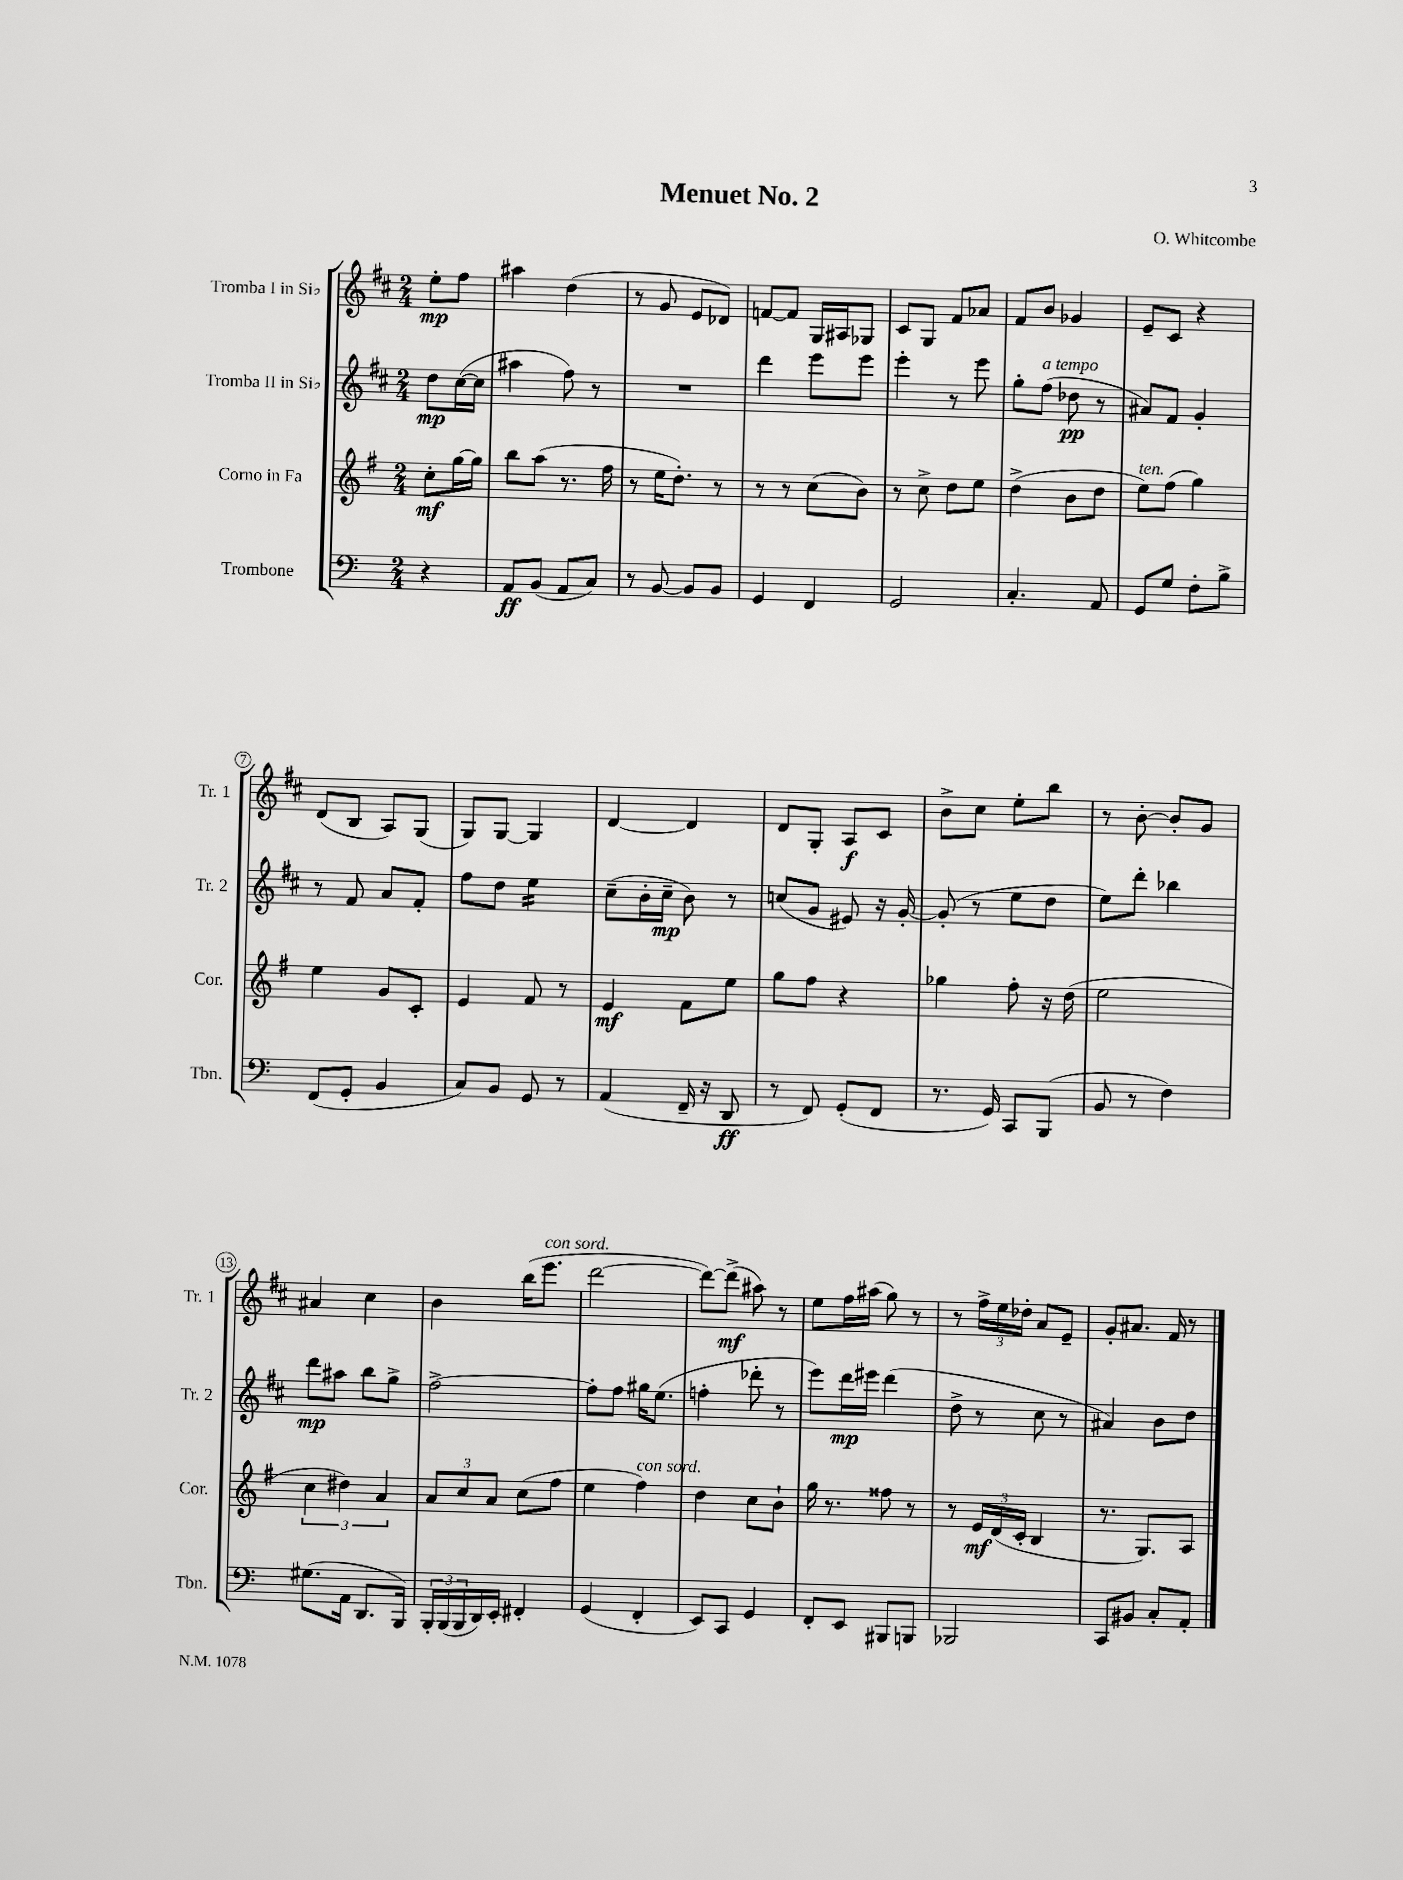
\header { title = "Menuet No. 2" composer = "O. Whitcombe" }
<<
\new StaffGroup <<
\new Staff = "s0" \with { instrumentName = "Tromba I in Sib" shortInstrumentName = "Tr. 1" } {
    \clef treble \key d \major \numericTimeSignature \time 2/4 \partial 4
    e''8-.\mp fis''8 |
    ais''4 d''4( |
    r8 g'8 e'8 des'8) |
    f'8~ f'8 g16 ais16 ges8 |
    cis'8 g8 fis'8 aes'8 |
    fis'8 b'8 ges'4 |
    e'8-- cis'8 r4 |
    d'8( b8 a8) g8( |
    g8) g8~ g4 |
    d'4~ d'4 |
    d'8 g8-. a8\f cis'8 |
    b'8-> cis''8 e''8-. b''8 |
    r8 b'8~-. b'8-. g'8 |
    ais'4 cis''4 |
    b'4 b''16( e'''8.^\markup { \italic "con sord." } |
    d'''2~ |
    d'''8~) d'''8->\mf( ais''8) r8 |
    e''8 fis''16 ais''16( g''8) r8 |
    r8 \tuplet 3/2 { fis''16-> e''16 des''16-. } a'8 e'8-- |
    g'8-. ais'8. fis'16 r8 \bar "|." |
}
\new Staff = "s1" \with { instrumentName = "Tromba II in Sib" shortInstrumentName = "Tr. 2" } {
    \clef treble \key d \major \numericTimeSignature \time 2/4 \partial 4
    d''8\mp cis''16~( cis''16 |
    ais''4 fis''8) r8 |
    R2 |
    d'''4 e'''8 e'''8 |
    e'''4-. r8 e'''8 |
    g''8-. fis''8^\markup { \italic "a tempo" }( des''8\pp r8 |
    ais'8) fis'8 g'4-. |
    r8 fis'8 a'8 fis'8-. |
    fis''8 d''8 e''4:16 |
    cis''8--( b'16-. cis''16--\mp b'8) r8 |
    c''8( g'8 eis'8) r16 g'16~-. |
    g'8-.( r8 e''8 d''8 |
    e''8) d'''8-. bes''4 |
    d'''8\mp ais''8 b''8 g''8-> |
    fis''2~-> |
    fis''8-. fis''8 gis''16 e''8.( |
    f''4-. des'''8-. r8 |
    e'''8) d'''16\mp eis'''16 d'''4( |
    d''8-> r8 cis''8 r8 |
    ais'4) b'8 d''8 \bar "|." |
}
\new Staff = "s2" \with { instrumentName = "Corno in Fa" shortInstrumentName = "Cor." } {
    \clef treble \key g \major \numericTimeSignature \time 2/4 \partial 4
    c''8-.\mf g''16~ g''16 |
    b''8 a''8( r8. fis''16 |
    r8 e''16 d''8.-.) r8 |
    r8 r8 c''8( b'8) |
    r8 c''8-> d''8 e''8 |
    d''4->( b'8 d''8 |
    e''8^\markup { \italic "ten." }) fis''8( g''4) |
    e''4 g'8 c'8-. |
    e'4 fis'8 r8 |
    e'4\mf fis'8 e''8 |
    g''8 fis''8 r4 |
    ges''4 fis''8-. r16 d''16( |
    e''2 |
    \tuplet 3/2 { c''4 dis''4) a'4 } |
    \tuplet 3/2 { a'8 c''8 a'8 } c''8( fis''8 |
    e''4 fis''4^\markup { \italic "con sord." }) |
    d''4 c''8 b'8-! |
    g''16 r8. fisis''8 r8 |
    r8 \tuplet 3/2 { e'16\mf d'16( c'16-. } b4 |
    r8. g8.) a8 \bar "|." |
}
\new Staff = "s3" \with { instrumentName = "Trombone" shortInstrumentName = "Tbn." } {
    \clef bass \key c \major \numericTimeSignature \time 2/4 \partial 4
    r4 |
    a,8\ff b,8( a,8 c8) |
    r8 b,8~ b,8 b,8 |
    g,4 f,4 |
    g,2 |
    c4.-. a,8 |
    g,8 g8 f8-. b8-> |
    f,8( g,8-. b,4 |
    c8) b,8 g,8 r8 |
    a,4( f,16-- r16 d,8\ff |
    r8 f,8) g,8-.( f,8 |
    r8. g,16) c,8 b,,8( |
    b,8 r8 f4) |
    gis8.( a,16 d,8. b,,16) |
    \tuplet 3/2 { b,,16-. b,,16( b,,16 } d,16) e,16-. fis,4-. |
    g,4( f,4-. |
    e,8) c,8 g,4 |
    f,8-. e,8 bis,,8 b,,8 |
    bes,,2 |
    c,8 bis,8 c8-. a,8-. \bar "|." |
}
>>
>>
\layout { \context { \Score \override BarNumber.stencil = #(make-stencil-circler 0.1 0.3 ly:text-interface::print) } }
